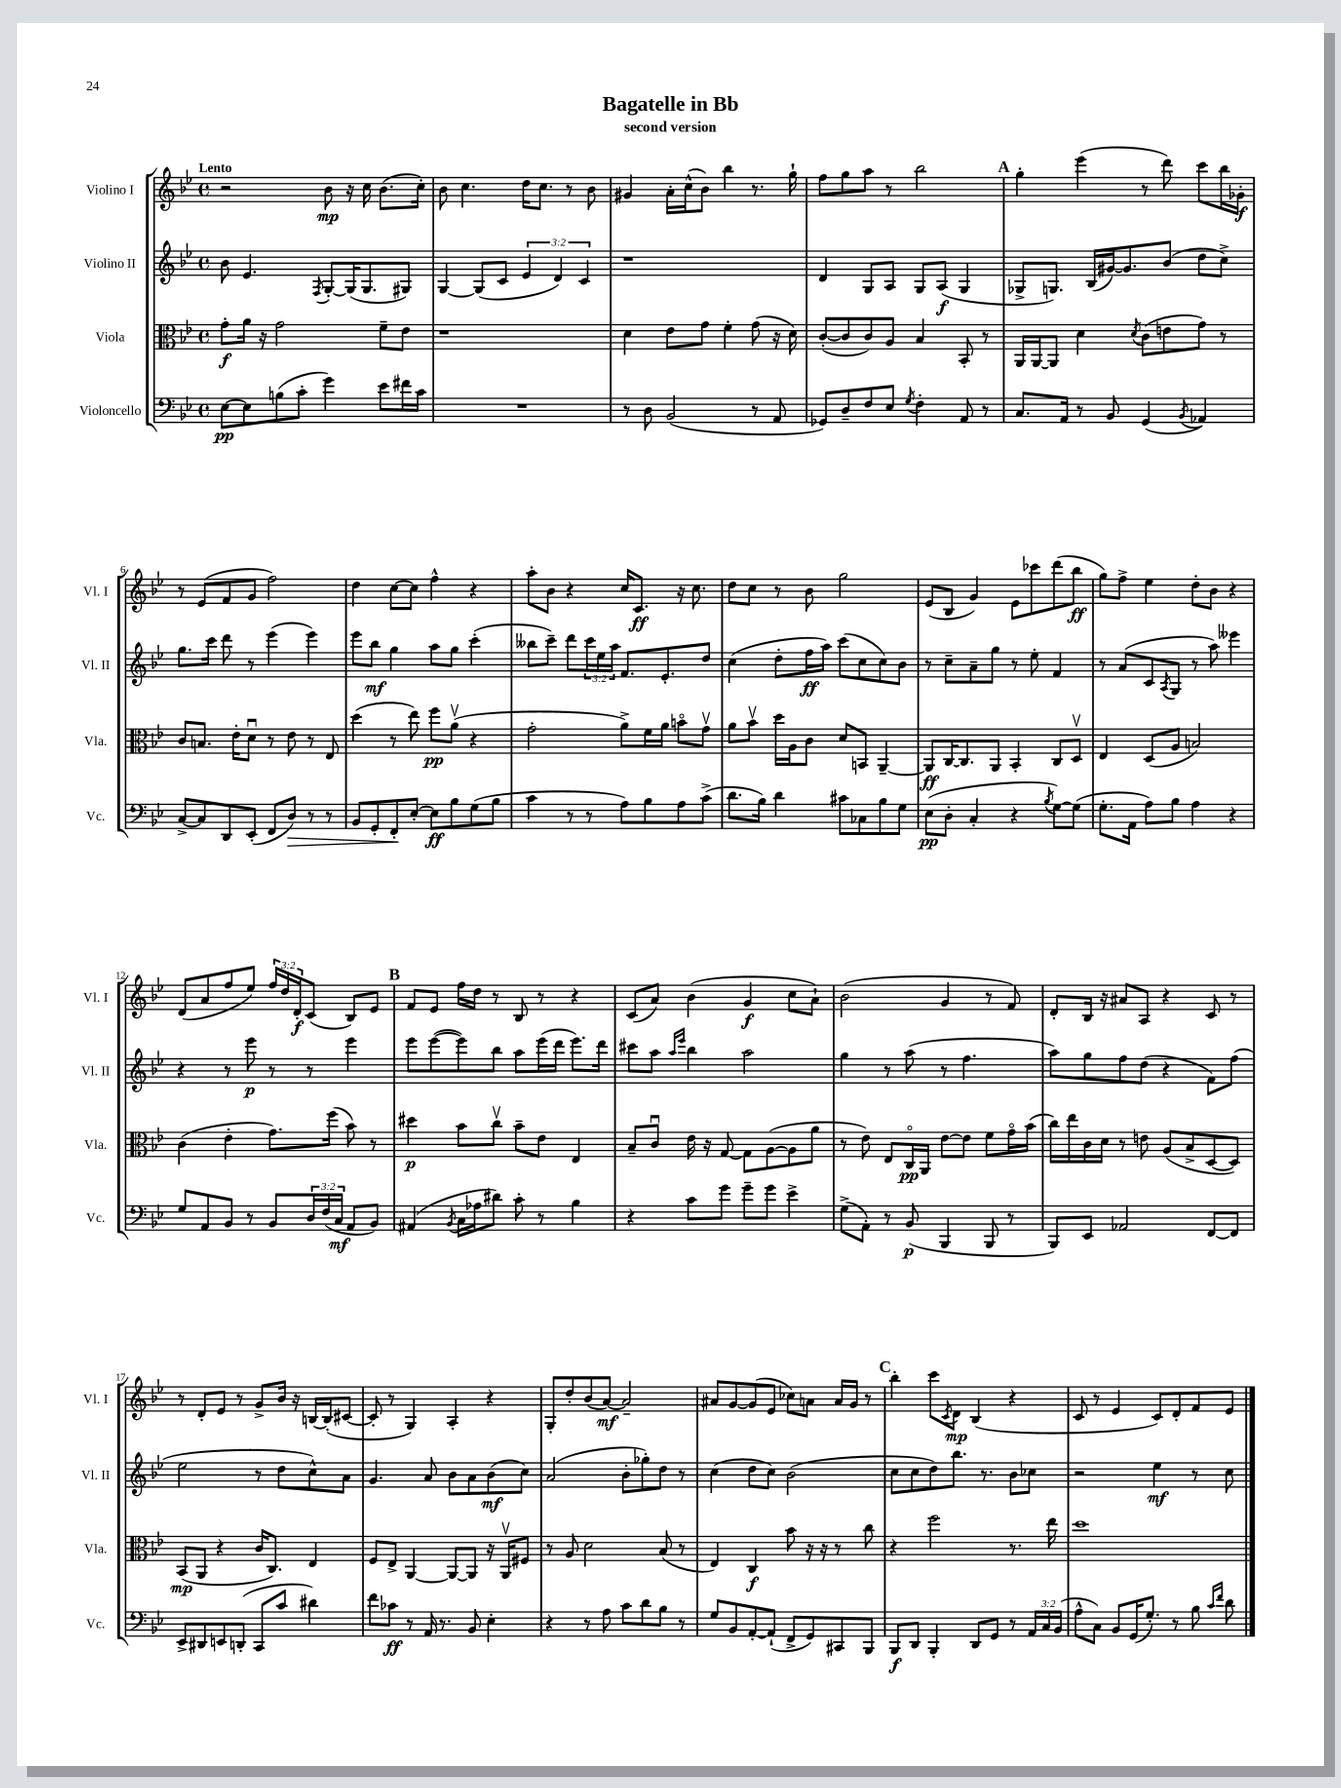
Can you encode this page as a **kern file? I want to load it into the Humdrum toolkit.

**kern	**dynam	**kern	**dynam	**kern	**dynam	**kern	**dynam
*part4	*part4	*part3	*part3	*part2	*part2	*part1	*part1
*staff4	*staff4	*staff3	*staff3	*staff2	*staff2	*staff1	*staff1
*I"Violoncello	*	*I"Viola	*	*I"Violino II	*	*I"Violino I	*
*I'Vc.	*	*I'Vla.	*	*I'Vl. II	*	*I'Vl. I	*
*clefF4	*	*clefC3	*	*clefG2	*	*clefG2	*
*k[b-e-]	*	*k[b-e-]	*	*k[b-e-]	*	*k[b-e-]	*
*M4/4	*	*M4/4	*	*M4/4	*	*M4/4	*
*met(c)	*	*met(c)	*	*met(c)	*	*met(c)	*
=1	=1	=1	=1	=1	=1	=1	=1
!	!	!	!	!	!	!LO:TX:a:B:t=Lento	!
[8E-\L	pp	8g'\L	f	8b-\	.	2r	.
8E-\]	.	16a\Jk	.	4.e-/	.	.	.
.	.	16r	.	.	.	.	.
(8Bn\	.	2g\	.	.	.	.	.
8c'\J	.	.	.	.	.	.	.
.	.	.	.	8qF/	.	.	.
4g\)	.	.	.	[8G'/L	.	8b-\	mp
.	.	.	.	(16G/K]	.	16r	.
.	.	.	.	8.G/	.	16cc\	.
8e-\L	.	8f~\L	.	.	.	(8.b-\L	.
16f#X\L	.	8e-\J	.	8G#X/J)	.	.	.
16c\JJ	.	.	.	.	.	16cc'\Jk)	.
=2	=2	=2	=2	=2	=2	=2	=2
1r	.	1r	.	[4G/	.	8b-\	.
.	.	.	.	.	.	4.cc\	.
.	.	.	.	(8G/L]	.	.	.
.	.	.	.	8c/J	.	.	.
.	.	.	.	6e-/	.	16dd\KL	.
.	.	.	.	.	.	8.cc\J	.
.	.	.	.	6d/)	.	.	.
.	.	.	.	.	.	8r	.
.	.	.	.	6c/	.	.	.
.	.	.	.	.	.	8b-\	.
=3	=3	=3	=3	=3	=3	=3	=3
8r	.	4d\	.	1r	.	4g#X/	.
8D\	.	.	.	.	.	.	.
(2BB-/	.	8e-\L	.	.	.	16a'\LL	.
.	.	.	.	.	.	(16cc^^\J	.
.	.	8g\J	.	.	.	8b-\J)	.
.	.	4f'\	.	.	.	4bb-\	.
8r	.	(8g\	.	.	.	8.r	.
8AA/	.	16r	.	.	.	.	.
.	.	16d\)	.	.	.	16gg`\	.
=4	=4	=4	=4	=4	=4	=4	=4
8GG-X/L)	.	([8c'/L	.	4d/	.	8ff\L	.
8D~/	.	8c/]	.	.	.	8gg\	.
8F/	.	8c/)	.	8G/L	.	8aa\J	.
8E-/J	.	8A/J	.	8A/J	.	8r	.
8qG/	.	.	.	.	.	.	.
4F'\	.	4B-/	.	8G/L	.	2bb-\	.
.	.	.	.	(8A/J	f	.	.
8AA/	.	8BB-'/	.	4G/	.	.	.
8r	.	8r	.	.	.	.	.
!!LO:REH:place=s1:t=A
=5	=5	=5	=5	=5	=5	=5	=5
8.C/L	.	16AA/LL	.	8G-X^/L	.	4gg'\	.
.	.	[16AA/J	.	.	.	.	.
.	.	8AA/J]	.	8.Gn/J)	.	.	.
16AA/Jk	.	.	.	.	.	.	.
8r	.	4d\	.	.	.	(4eee-\	.
.	.	.	.	(16B-/LL	.	.	.
8BB-/	.	.	.	[16g#X/J)	.	.	.
.	.	.	.	8.g#/]	.	.	.
.	.	8qd/	.	.	.	.	.
(4GG/	.	(8c\L	.	.	.	8r	.
.	.	8en\	.	(8b-/J	.	8ddd\)	.
8qBB-/	.	.	.	.	.	.	.
4AA-X/)	.	8g\J)	.	8dd\L	.	8ccc\L	.
.	.	8r	.	8cc^\J)	.	16bb-\L	.
.	.	.	.	.	.	16g-X'\JJ	f
!!LO:LB:g=z
=6	=6	=6	=6	=6	=6	=6	=6
[8C^/L	.	8c/L	.	8.gg\L	.	8r	.
8C/]	.	8.Bn/J	.	.	.	(8e-/L	.
.	.	.	.	16ccc\Jk	.	.	.
8DD/	.	.	.	8ddd\	.	8f/	.
.	.	16e-'\KL	.	.	.	.	.
(8EE-'/J	.	8du\J	.	8r	.	8g/J	.
8FF/L	.	8r	.	(4eee-\	.	2ff\)	.
!	!LO:HP:b	!	!	!	!	!	!
8D/J)	>	8e-\	.	.	.	.	.
8r	.	8r	.	4eee-\)	.	.	.
8r	.	8E-/	.	.	.	.	.
=7	=7	=7	=7	=7	=7	=7	=7
8BB-/L	.	(4dd\	.	8eee-\L	.	4dd\	.
8GG'/	.	.	.	8bb-\J	mf	.	.
8FF'/	.	8r	.	4gg\	.	[8cc\L	.
[8E-'/J	]	8ee-\)	.	.	.	8cc\J]	.
8E-\L]	ff	8ff\L	pp	8aa\L	.	4ff^^\	.
8B-\	.	(8av\J	.	8gg\J	.	.	.
(8G\	.	4r	.	(4ccc'\	.	4r	.
8B-\J	.	.	.	.	.	.	.
=8	=8	=8	=8	=8	=8	=8	=8
4c\	.	2g'\	.	8bb--X\L	.	8aa'\L	.
.	.	.	.	8ccc~\J)	.	8b-\J	.
8r	.	.	.	8ddd\L	.	4r	.
8r	.	.	.	24ccc\L	.	.	.
.	.	.	.	24ee-\	.	.	.
.	.	.	.	24aa\JJ	.	.	.
8A\L)	.	8a^\L)	.	8.f/L	.	16cc/KL	.
.	.	.	.	.	.	8.c/J	ff
8B-\	.	16f\L	.	.	.	.	.
.	.	16a\JJ	.	8.e-'/	.	.	.
8A\	.	8bn\L	.	.	.	16r	.
.	.	.	.	.	.	8.cc\	.
(8c^\J	.	8gv\J	.	8dd/J	.	.	.
=9	=9	=9	=9	=9	=9	=9	=9
8.d\L	.	8a\L	.	(4cc\	.	8dd\L	.
.	.	8b-v\J	.	.	.	8cc\J	.
16B-\Jk)	.	.	.	.	.	.	.
4d\	.	16dd\LL	.	8dd'\L	.	8r	.
.	.	16A\J	.	.	.	.	.
.	.	8c\J	.	16ff\L	ff	8b-\	.
.	.	.	.	16aa\JJ)	.	.	.
8c#X\L	.	8d/L	.	(8ccc\L	.	2gg\	.
8C-X\	.	8BBn/J	.	8cc\	.	.	.
8B-\	.	[4AA~/	.	8cc\)	.	.	.
8G\J	.	.	.	8b-\J	.	.	.
=10	=10	=10	=10	=10	=10	=10	=10
(8E-\L	pp	8AA/L]	ff	8r	.	(8e-/L	.
8D'\J	.	[16C/K	.	8cc~\L	.	8B-/J	.
.	.	8.C/]	.	.	.	.	.
4C'/	.	.	.	8a~\	.	4g/)	.
.	.	8AA/J	.	8gg\J	.	.	.
4r	.	4BB-'/	.	8r	.	8e-\L	.
.	.	.	.	8ee-'\	.	8ccc-X\	.
8qB-/	.	.	.	.	.	.	.
[8G\L)	.	8C/L	.	4f/	.	(8ddd\	.
(8G\J]	.	8Dv/J	.	.	.	8bb-\J	ff
=11	=11	=11	=11	=11	=11	=11	=11
8.G'\L	.	4E-/	.	8r	.	8gg\L)	.
.	.	.	.	(8a/L	.	8ff^\J	.
16AA\Jk	.	.	.	.	.	.	.
8A\L)	.	(8D/L	.	8c/	.	4ee-\	.
.	.	.	.	8qA/	.	.	.
8B-\J	.	8A/J	.	8G/J	.	.	.
4A\	.	2Bn/)	.	8r	.	8dd'\L	.
.	.	.	.	8aa\)	.	8b-\J	.
4r	.	.	.	4eee--X\	.	4r	.
!!LO:LB:g=z
=12	=12	=12	=12	=12	=12	=12	=12
8G/L	.	(4c\	.	4r	.	(8d/L	.
8AA/	.	.	.	.	.	8a/	.
8BB-/J	.	4e-'\	.	8r	.	8ff/	.
8r	.	.	.	8eee-\	p	8ee-/J)	.
8BB-/L	.	8.g\L)	.	8r	.	24ff/LL	.
.	.	.	.	.	.	24dd/	.
.	.	.	.	.	.	24d'/J	f
24D/L	.	.	.	8r	.	(8c/J	.
(24F/	.	.	.	.	.	.	.
.	.	(16ff\Jk	.	.	.	.	.
24C/JJ	mf	.	.	.	.	.	.
8AA/L	.	8b-\)	.	4eee-\	.	8B-/L)	.
8BB-/J)	.	8r	.	.	.	8e-/J	.
!!LO:REH:place=s1:t=B
=13	=13	=13	=13	=13	=13	=13	=13
(4AA#X/	.	4dd#X\	p	8eee-\L	.	8f/L	.
.	.	.	.	([8eee-\	.	8e-/J	.
8qBB-/	.	.	.	.	.	.	.
16C\LL	.	8b-\L	.	8eee-\])	.	16ff\LL	.
16A-X\J	.	.	.	.	.	16dd\JJ	.
8d#X\J)	.	8ccv\J	.	8bb-\J	.	8r	.
8c'\	.	8b-~\L	.	8aa\L	.	8B-/	.
8r	.	8e-\J	.	(16eee-\L	.	8r	.
.	.	.	.	16ddd\JJ	.	.	.
4B-\	.	4E-/	.	8.eee-\L)	.	4r	.
.	.	.	.	16ddd\Jk	.	.	.
=14	=14	=14	=14	=14	=14	=14	=14
4r	.	8B-~/L	.	8ccc#X\L	.	(8c/L	.
.	.	8cu/J	.	8aa\J	.	8a/J)	.
.	.	.	.	16qqaa/LL	.	.	.
.	.	.	.	16qqeee-/JJ	.	.	.
8c\L	.	16e-\	.	4bb-\	.	(4b-\	.
.	.	16r	.	.	.	.	.
8g\J	.	[8G/	.	.	.	.	.
8g~\L	.	8G\L]	.	2aa\	.	4g/	f
8g\J	.	([8A\	.	.	.	.	.
4e-^\	.	8A\]	.	.	.	8cc\L	.
.	.	8a\J	.	.	.	8a`\J)	.
=15	=15	=15	=15	=15	=15	=15	=15
(8G^\L	.	8r	.	4gg\	.	(2b-\	.
8AA'\J)	.	8e-\)	.	.	.	.	.
8r	.	8E-/L	.	8r	.	.	.
(8BB-/	p	16C/L	pp	(8aa\	.	.	.
.	.	16AA/JJ	.	.	.	.	.
4BBB-/	.	[8e-\L	.	8r	.	4g/	.
.	.	8e-\J]	.	4.ff\	.	.	.
8BBB-/	.	8f\L	.	.	.	8r	.
8r	.	16g\L	.	.	.	8f/)	.
.	.	(16b-\JJ	.	.	.	.	.
=16	=16	=16	=16	=16	=16	=16	=16
8BBB-/L)	.	16cc\LL)	.	8aa\L)	.	8d'/L	.
.	.	16ee-\	.	.	.	.	.
8EE-/J	.	16c\	.	8gg\	.	16B-/Jk	.
.	.	16d\JJ	.	.	.	16r	.
2AA-X/	.	8r	.	8ff\	.	8a#X/L	.
.	.	8en\	.	(8dd\J	.	8A/J	.
.	.	(8A/L	.	4r	.	4r	.
.	.	8B-^/	.	.	.	.	.
[8FF/L	.	[8D/	.	8f\L)	.	8c/	.
8FF/J]	.	8D/J])	.	(8ff\J	.	8r	.
!!LO:LB:g=z
=17	=17	=17	=17	=17	=17	=17	=17
8EE-^/L	.	(8BB-/L	mp	2ee-\	.	8r	.
8DD#X/	.	8AA/J	.	.	.	8d'/L	.
8EEn/	.	4r	.	.	.	8e-/J	.
(8DDn'/J	.	.	.	.	.	8r	.
8CC/L	.	16c/KL	.	8r	.	8g^/L	.
.	.	8.C/J)	.	.	.	.	.
8c/J	.	.	.	8dd\L	.	16b-/Jk	.
.	.	.	.	.	.	16r	.
4d#X\)	.	4E-/	.	8cc^^\)	.	[16Bn/LL	.
.	.	.	.	.	.	(16B'/J]	.
.	.	.	.	8a\J	.	[8c#X/J	.
=18	=18	=18	=18	=18	=18	=18	=18
8f\L	.	8F/L	.	4.g/	.	8c#'/]	.
8c-X\J	ff	8E-^/J	.	.	.	8r	.
8r	.	[4AA/	.	.	.	4G/)	.
16AA/	.	.	.	8a/	.	.	.
8.r	.	.	.	.	.	.	.
.	.	8AA/L_	.	8b-\L	.	4A'/	.
8BB-/	.	8AA/J]	.	8a\	.	.	.
4E-'\	.	16r	.	(8b-\	mf	4r	.
.	.	16AAv/KL	.	.	.	.	.
.	.	8F#X/J	.	8cc\J)	.	.	.
=19	=19	=19	=19	=19	=19	=19	=19
4r	.	8r	.	(2a/	.	8G'/L	.
.	.	8A/	.	.	.	8dd'/	.
8r	.	2d\	.	.	.	(8b-/	.
8A\	.	.	.	.	.	[8a/J)	mf
8c\L	.	.	.	8b-'\L	.	2a~/]	.
8d\	.	.	.	8gg-X'\)	.	.	.
8B-\J	.	(8B-/	.	8dd\J	.	.	.
8r	.	8r	.	8r	.	.	.
=20	=20	=20	=20	=20	=20	=20	=20
8G/L	.	4E-/)	.	(4cc\	.	8a#X/L	.
8BB-/	.	.	.	.	.	[8g/	.
[8AA'/	.	4C/	f	8dd\L	.	(8g/]	.
(8AA`/J]	.	.	.	8cc\J)	.	8e-/J	.
8FF^/L	.	8b-\	.	(2b-\	.	8cc-X\L)	.
8GG/)	.	16r	.	.	.	8an\J	.
.	.	16r	.	.	.	.	.
8CC#X/	.	8r	.	.	.	16a/LL	.
.	.	.	.	.	.	16g/JJ	.
8BBB-/J	.	8cc\	.	.	.	8r	.
!!LO:REH:place=s1:t=C
=21	=21	=21	=21	=21	=21	=21	=21
8BBB-/L	f	4r	.	8cc\L	.	4bb-'\	.
8DD/J	.	.	.	8cc\	.	.	.
4BBB-'/	.	2ff\	.	8dd\)	.	8ccc\L	.
.	.	.	.	.	.	8qc/	.
.	.	.	.	8.bb-\J	.	8d\J	mp
8DD/L	.	.	.	.	.	(4B-/	.
.	.	.	.	8.r	.	.	.
8GG/J	.	.	.	.	.	.	.
8r	.	8.r	.	8b-\L	.	4r	.
24AA/LL	.	.	.	8cc-X\J	.	.	.
24C/	.	.	.	.	.	.	.
.	.	16ee-\	.	.	.	.	.
(24BB-/JJ	.	.	.	.	.	.	.
=22	=22	=22	=22	=22	=22	=22	=22
8A^^\L	.	1dd	.	2r	.	8c/	.
8C\J)	.	.	.	.	.	8r	.
8BB-/L	.	.	.	.	.	4e-/	.
(16GG/K	.	.	.	.	.	.	.
8.G'/J)	.	.	.	.	.	.	.
.	.	.	.	4ee-\	mf	8c/L)	.
8r	.	.	.	.	.	8d'/	.
8B-\	.	.	.	8r	.	8f/	.
16qqc/LL	.	.	.	.	.	.	.
16qqf/JJ	.	.	.	.	.	.	.
8d\	.	.	.	8cc\	.	8e-/J	.
==	==	==	==	==	==	==	==
*-	*-	*-	*-	*-	*-	*-	*-
